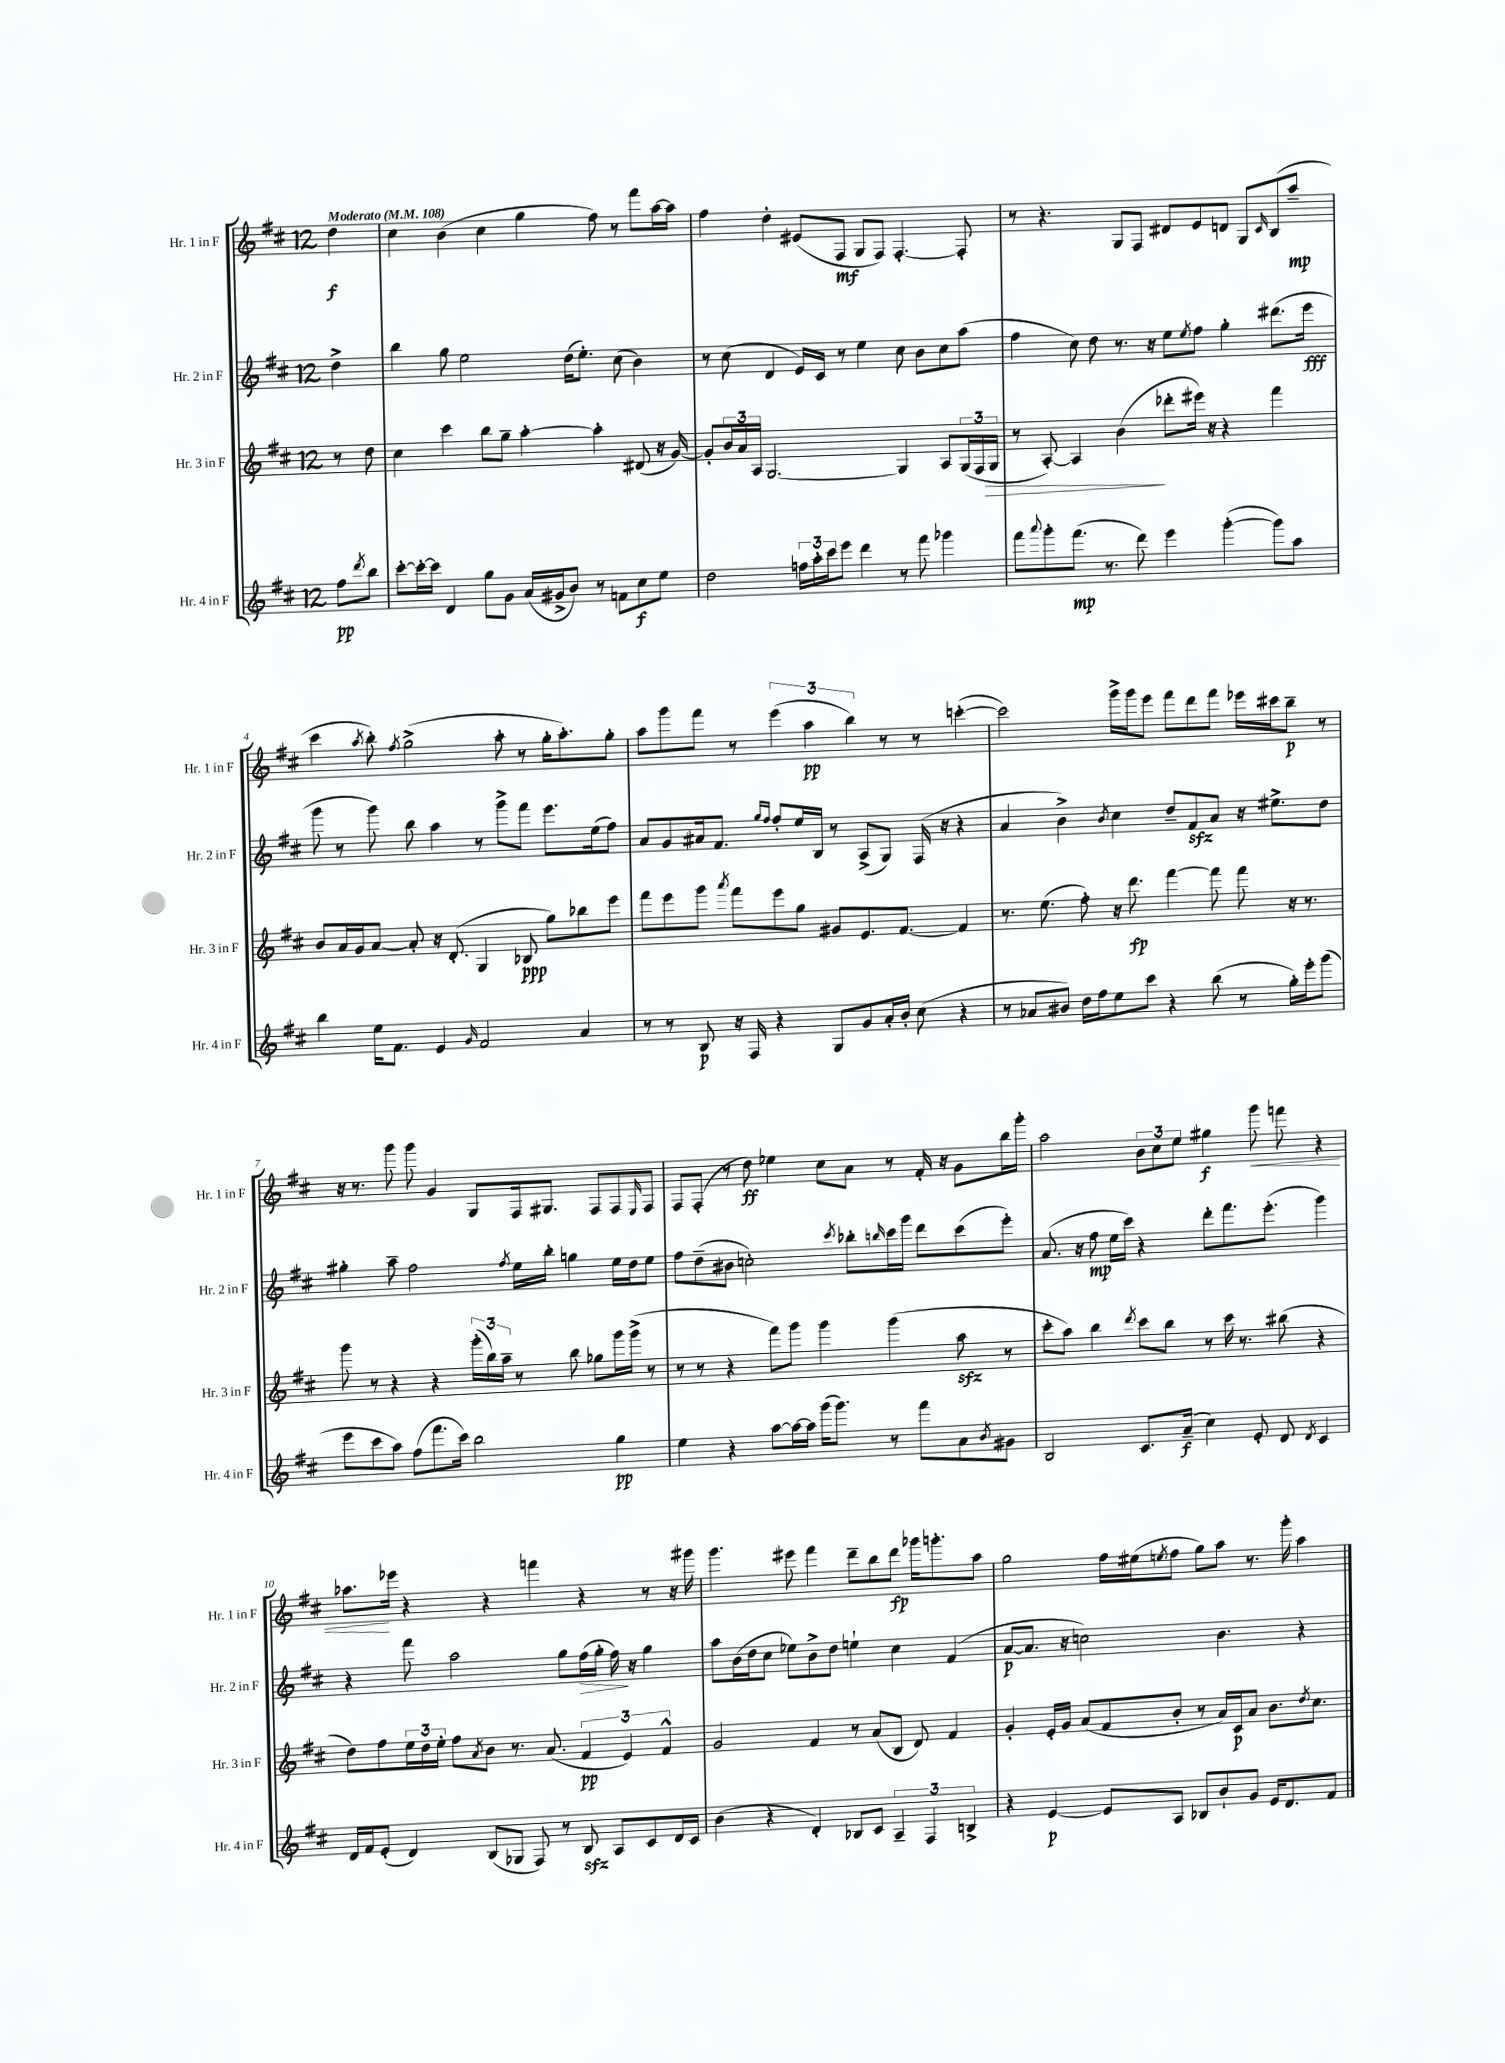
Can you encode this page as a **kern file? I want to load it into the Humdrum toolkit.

**kern	**dynam	**kern	**dynam	**kern	**dynam	**kern	**dynam
*part4	*part4	*part3	*part3	*part2	*part2	*part1	*part1
*staff4	*staff4	*staff3	*staff3	*staff2	*staff2	*staff1	*staff1
*I"Hr. 4 in F	*	*I"Hr. 3 in F	*	*I"Hr. 2 in F	*	*I"Hr. 1 in F	*
*I'Hr. 4 in F	*	*I'Hr. 3 in F	*	*I'Hr. 2 in F	*	*I'Hr. 1 in F	*
*clefG2	*	*clefG2	*	*clefG2	*	*clefG2	*
*k[f#c#]	*	*k[f#c#]	*	*k[f#c#]	*	*k[f#c#]	*
*M12/8	*	*M12/8	*	*M12/8	*	*M12/8	*
*MM108	*	*MM108	*	*MM108	*	*MM108	*
=	=	=	=	=	=	=	=
!	!	!	!	!	!	!LO:TX:a:B:t=Moderato	!
8ff#\L	pp	8r	.	4dd^\	.	4dd\	f
8qddd/	.	.	.	.	.	.	.
8bb\J	.	8dd\	.	.	.	.	.
=1	=1	=1	=1	=1	=1	=1	=1
[8ccc#'\L	.	4cc#\	.	4bb\	.	4cc#\	.
16ccc#'\L_	.	.	.	.	.	.	.
16ccc#\JJ]	.	.	.	.	.	.	.
4d/	.	4ccc#\	.	8gg\	.	(4b\	.
.	.	.	.	2ee\	.	.	.
8gg\L	.	8bb\L	.	.	.	4cc#\	.
8g\J	.	8gg~\J	.	.	.	.	.
(16a/LL	.	[4aa'\	.	.	.	4gg\	.
16g#X^/J	.	.	.	.	.	.	.
8b/J)	.	.	.	(16dd\KL	.	.	.
.	.	.	.	8.ee'\J)	.	.	.
8r	.	4aa'\]	.	.	.	8ff#\)	.
8fn\L	.	.	.	(8cc#\	.	8r	.
8cc#\	f	(8d#X/	.	4b\)	.	8fff#\L	.
8ee\J	.	16r	.	.	.	[16aa\L	.
.	.	[16g/)	.	.	.	16aa\JJ]	.
=2	=2	=2	=2	=2	=2	=2	=2
2dd\	.	8g'/L]	.	8r	.	4ff#\	.
.	.	24b/L	.	(8cc#\	.	.	.
.	.	24a/	.	.	.	.	.
.	.	24A/JJ	.	.	.	.	.
.	.	[2.G/	.	4d/	.	4dd'\	.
24ffn\LL	.	.	.	16e/LL)	.	(8e#X/L	.
24aa'\	.	.	.	.	.	.	.
.	.	.	.	16c#/JJ	.	.	.
24ccc#\J	.	.	.	.	.	.	.
8eee\J	.	.	.	8r	.	8F#/J	mf
4ddd\	.	.	.	4ee\	.	8G/L	.
.	.	.	.	.	.	8F#/J)	.
8r	.	4G/]	.	8cc#\	.	[4.F#'/	.
8fff#\	.	.	.	8b\L	.	.	.
4ggg-X\	.	8A/L	.	8cc#\	.	.	.
.	.	(24G/L	.	(8aa\J	.	8F#'/]	.
.	.	24F#/	.	.	.	.	.
!	!	!	!LO:HP:b	!	!	!	!
.	.	24G/JJ	>	.	.	.	.
=3	=3	=3	=3	=3	=3	=3	=3
8fff#\L	.	8r	.	4ff#\	.	8r	.
8qqaaa/	.	.	.	.	.	.	.
8ggg'\	.	[8A'/)	.	.	.	4.r	.
(8.fff#\J	mp	4A/]	.	8cc#\)	.	.	.
.	.	.	.	8dd\	.	.	.
8.r	.	.	.	.	.	.	.
.	.	(4b\	.	8.r	.	8G/L	.
8ddd\)	.	.	.	.	.	8F#/J	.
.	.	.	.	16r	.	.	.
4eee\	.	8ddd-X'\L	]	8ee\L	.	8d#X/L	.
.	.	.	.	8qee/	.	.	.
.	.	16eee#X\Jk)	.	8ff#\J	.	8e/	.
.	.	16r	.	.	.	.	.
([4ggg'\	.	4r	.	4gg'\	.	8dn/J	.
.	.	.	.	.	.	8G/L	.
.	.	.	.	.	.	16qqc#/	.
8ggg\L])	.	4fff#\	.	(8.ddd#X\L	.	(8B/	.
8aa\J	.	.	.	.	.	8aa~/J	mp
.	.	.	.	16eee\Jk	fff	.	.
!!LO:LB:g=z
=4	=4	=4	=4	=4	=4	=4	=4
4bb\	.	8b/L	.	8ggg\	.	4ccc#\	.
.	.	16a/L	.	8r	.	.	.
.	.	16g/J	.	.	.	.	.
.	.	.	.	.	.	8qaa/	.
16ee\KL	.	[8a/J	.	8ggg\)	.	8bb'\)	.
8.f#\J	.	.	.	.	.	.	.
.	.	.	.	.	.	8qff#/	.
.	.	8a'/]	.	8bb\	.	(2gg^\	.
4e/	.	16r	.	4aa\	.	.	.
.	.	(8.d'/	.	.	.	.	.
16qqg/	.	.	.	.	.	.	.
2f#/	.	4G/	.	8r	.	.	.
.	.	.	.	8ggg^\L	.	8aa'\	.
.	.	8B-X/	ppp	8fff#\J	.	8r	.
.	.	8gg\L)	.	8.eee\L	.	16gg'\KL	.
.	.	.	.	.	.	8.aa'\)	.
4a/	.	8bb-X\	.	.	.	.	.
.	.	.	.	(16ee\k	.	.	.
.	.	8eee\J	.	8ff#\J)	.	8gg'\J	.
=5	=5	=5	=5	=5	=5	=5	=5
8r	.	8fff#\L	.	8a/L	.	8aa\L	.
8r	.	8eee\	.	8g/	.	8ggg\	.
8B/	p	8ggg\J	.	16a#X/k	.	8fff#\J	.
.	.	.	.	8.f#/J	.	.	.
.	.	8qaaa/	.	.	.	.	.
16r	.	8fff#\L	.	.	.	8r	.
16F#/	.	.	.	.	.	.	.
.	.	.	.	16qqgg/LL	.	.	.
.	.	.	.	16qqff#/JJ	.	.	.
4r	.	8eee\	.	8ff#'/L	.	(6eee\	.
.	.	8gg\J	.	16ee/L	.	.	.
.	.	.	.	.	.	6aa\	pp
.	.	.	.	16B/JJ	.	.	.
8G/L	.	8g#X/L	.	8r	.	.	.
.	.	.	.	.	.	6bb\)	.
8g/	.	8.e/	.	(8A^/L	.	.	.
16a'/L	.	.	.	8G/J)	.	8r	.
16b'/JJ	.	[8.f#/J	.	.	.	.	.
(8cc#\	.	.	.	(16F#/	.	8r	.
.	.	.	.	16r	.	.	.
4r	.	4f#/]	.	4r	.	([4cccn'\	.
=6	=6	=6	=6	=6	=6	=6	=6
8r	.	8.r	.	4a/	.	2ccc\])	.
8a-X/L	.	.	.	.	.	.	.
.	.	(8.ee\	.	.	.	.	.
8b#X/J)	.	.	.	4b^\)	.	.	.
16dd\LL	.	8ff#'\)	.	.	.	.	.
16ff#\J	.	.	.	.	.	.	.
.	.	.	.	8qb/	.	.	.
8ee\	.	16r	.	4cc#\	.	16ggg^\LL	.
.	.	8.ddd\	fp	.	.	16ggg\J	.
8ccc#\J	.	.	.	.	.	8eee\J	.
4r	.	[4fff#\	.	8dd~/L	.	8fff#\L	.
.	.	.	.	8f#zz/	.	8ddd\	.
(8bb\	.	8fff#\]	.	8a/J	.	8fff#\J	.
8r	.	8fff#\	.	16r	.	16eee-X\LL	.
.	.	.	.	8.ee#X^\L	.	16ccc#X\J	.
16gg'\LL)	.	16r	.	.	.	8bb~\J	p
16eee'\J	.	8.r	.	.	.	.	.
(8ggg\J	.	.	.	8dd\J	.	8r	.
!!LO:LB:g=z
=7	=7	=7	=7	=7	=7	=7	=7
8eee\L	.	8ggg\	.	4gg#X'\	.	16r	.
.	.	.	.	.	.	8.r	.
8ccc#\	.	8r	.	.	.	.	.
8aa\J)	.	4r	.	8aa~\	.	8ggg\	.
(8ff#\L	.	.	.	2ff#\	.	8ggg\	.
8.fff#\	.	4r	.	.	.	4g/	.
16ccc#\Jk)	.	.	.	.	.	.	.
2bb\	.	(24ggg'\LL	.	.	.	8G/L	.
.	.	24bb\)	.	.	.	.	.
.	.	24aa~\JJ	.	.	.	.	.
.	.	.	.	8qff#/	.	.	.
.	.	8r	.	16ee\LL	.	16F#/k	.
.	.	.	.	16bb'\JJ	.	8.G#X/J	.
.	.	8bb\	.	4ggn\	.	.	.
.	.	8gg-X\L	.	.	.	8F#/L	.
4gg\	pp	16ggg\L	.	16ee\LL	.	8F#/	.
.	.	(16ggg^\JJ	.	16dd\J	.	.	.
.	.	.	.	.	.	16qqE/	.
.	.	8r	.	8ee\J	.	8F#/J	.
=8	=8	=8	=8	=8	=8	=8	=8
4ee\	.	8r	.	8ff#\L	.	8F#/L	.
.	.	8r	.	(8dd~\	.	(8F#'/J	.
4r	.	4r	.	8b#X\J	.	8r	.
.	.	.	.	2ccn'\)	.	8dd\)	ff
[8aa\L	.	8fff#\L)	.	.	.	4ee-X\	.
16aa\L_	.	8ggg\J	.	.	.	.	.
16aa\JJ]	.	.	.	.	.	.	.
(16ggg\KL	.	4ggg\	.	.	.	8cc#\L	.
8.ggg\J)	.	.	.	.	.	.	.
.	.	.	.	8qccc#/	.	.	.
.	.	.	.	8bb-X'\L	.	8a\J	.
.	.	.	.	16qqbbn/	.	.	.
8r	.	(4ggg\	.	16ccc#\L	.	8r	.
.	.	.	.	16ggg\JJ	.	.	.
8fff#\L	.	.	.	8ddd\L	.	16f#'/	.
.	.	.	.	.	.	16r	.
8a\	.	8aazz\	.	(8ccc#\	.	8g\L	.
8qb/	.	.	.	.	.	.	.
8g#X\J	.	8r	.	8eee'\J)	.	16bb\L	.
.	.	.	.	.	.	16ggg'\JJ	.
=9	=9	=9	=9	=9	=9	=9	=9
2B/	.	8ccc#'\L	.	(8.a/	.	2aa\	.
.	.	8aa\J)	.	.	.	.	.
.	.	.	.	16r	.	.	.
.	.	4bb\	.	8ff#\	mp	.	.
.	.	.	.	16ee\LL	.	.	.
.	.	.	.	16ccc#\JJ)	.	.	.
.	.	8qddd/	.	.	.	.	.
8.c#/L	.	8ccc#\L	.	4r	.	12b\L	.
.	.	.	.	.	.	12cc#\	.
.	.	8bb\J	.	.	.	.	.
.	.	.	.	.	.	12ee\J	.
(16a~/Jk	f	.	.	.	.	.	.
4cc#\)	.	8r	.	8ddd'\L	.	4gg#X\	f
.	.	16ccc#\	.	8.fff#\	.	.	.
.	.	8.r	.	.	.	.	.
!	!	!	!	!	!	!	!LO:HP:b
8e'/	.	.	.	.	.	8ggg\	<
.	.	.	.	(8.eee'\J	.	.	.
8d/	.	(8bb#X\	.	.	.	8fffn\	.
8qd/	.	.	.	.	.	.	.
4c#/	.	4r	.	4ggg\)	.	4r	.
!!LO:LB:g=z
=10	=10	=10	=10	=10	=10	=10	=10
16d/LL	.	8dd\L)	.	4r	.	8.aa-X\L	.
16f#/J	.	.	.	.	.	.	.
(8e'/J	.	8ff#\	.	.	.	.	.
.	.	.	.	.	.	16eee-X\Jk	[
4d/)	.	24ee\L	.	8fff#\	.	4r	.
.	.	24dd\	.	.	.	.	.
.	.	24ee'\JJ	.	.	.	.	.
.	.	8ff#\L	.	2aa\	.	.	.
.	.	8qa/	.	.	.	.	.
(8B/L	.	8b\J	.	.	.	4r	.
8G-X/J	.	8.r	.	.	.	.	.
8F#/)	.	.	.	.	.	4fffn\	.
.	.	(8.a/	.	.	.	.	.
8r	.	.	.	8gg\L	.	.	.
!	!	!	!	!	!LO:HP:b	!	!
8Bzz/	.	6f#/	pp	(16ff#\L	>	4r	.
.	.	.	.	16gg'\JJ	.	.	.
8A/L	.	.	.	16ff#\)	.	.	.
.	.	6e/)	.	.	.	.	.
.	.	.	.	16r	]	.	.
8c#/	.	.	.	4gg\	.	8r	.
.	.	6f#^^/	.	.	.	.	.
16d/L	.	.	.	.	.	16r	.
16c#/JJ	.	.	.	.	.	16ggg#X\	.
=11	=11	=11	=11	=11	=11	=11	=11
(4b\	.	2g/	.	8aa\L	.	4.ggg\	.
.	.	.	.	(16b\L	.	.	.
.	.	.	.	16dd\J	.	.	.
4r	.	.	.	8cc#\J	.	.	.
.	.	.	.	8ee-X\L)	.	8eee#X\	.
4d'/)	.	4f#/	.	8b^\	.	4fff#\	.
.	.	.	.	8dd\J	.	.	.
8B-X/L	.	8r	.	4een`\	.	8ddd~\L	.
8c#/J	.	(8a/L	.	.	.	8bb\	.
6A~/	.	8B/J	.	4cc#\	.	8ddd\J	fp
.	.	8d/)	.	.	.	16ggg-X\KL	.
6F#/	.	.	.	.	.	.	.
.	.	.	.	.	.	8.gggn'\	.
.	.	4f#/	.	(4f#/	.	.	.
6Bn^/	.	.	.	.	.	.	.
.	.	.	.	.	.	8aa\J	.
=12	=12	=12	=12	=12	=12	=12	=12
4r	.	4g'/	.	[8a/L	p	2gg\	.
.	.	.	.	8.a/J]	.	.	.
[4e/	p	16e'/LL	.	.	.	.	.
.	.	16g/JJ	.	16r	.	.	.
.	.	(8a/L	.	2ccn\)	.	.	.
8e/L]	.	8f#/	.	.	.	16ff#\LL	.
.	.	.	.	.	.	(16ee#X\J	.
.	.	.	.	.	.	8qeen/	.
8A/J	.	8b'/J	.	.	.	8ff#\J	.
8B-X/L	.	8r	.	.	.	8gg\L)	.
8b`/	.	16a/LL)	.	4.b\	.	8aa\J	.
.	.	16c#/J	p	.	.	.	.
8g/J	.	8a/J	.	.	.	8.r	.
16e/KL	.	8.b\L	.	.	.	.	.
8.d/	.	.	.	.	.	16ggg'\	.
.	.	.	.	4r	.	4aa\	.
.	.	8qdd/	.	.	.	.	.
.	.	8.cc#\J	.	.	.	.	.
8f#/J	.	.	.	.	.	.	.
==	==	==	==	==	==	==	==
*-	*-	*-	*-	*-	*-	*-	*-
